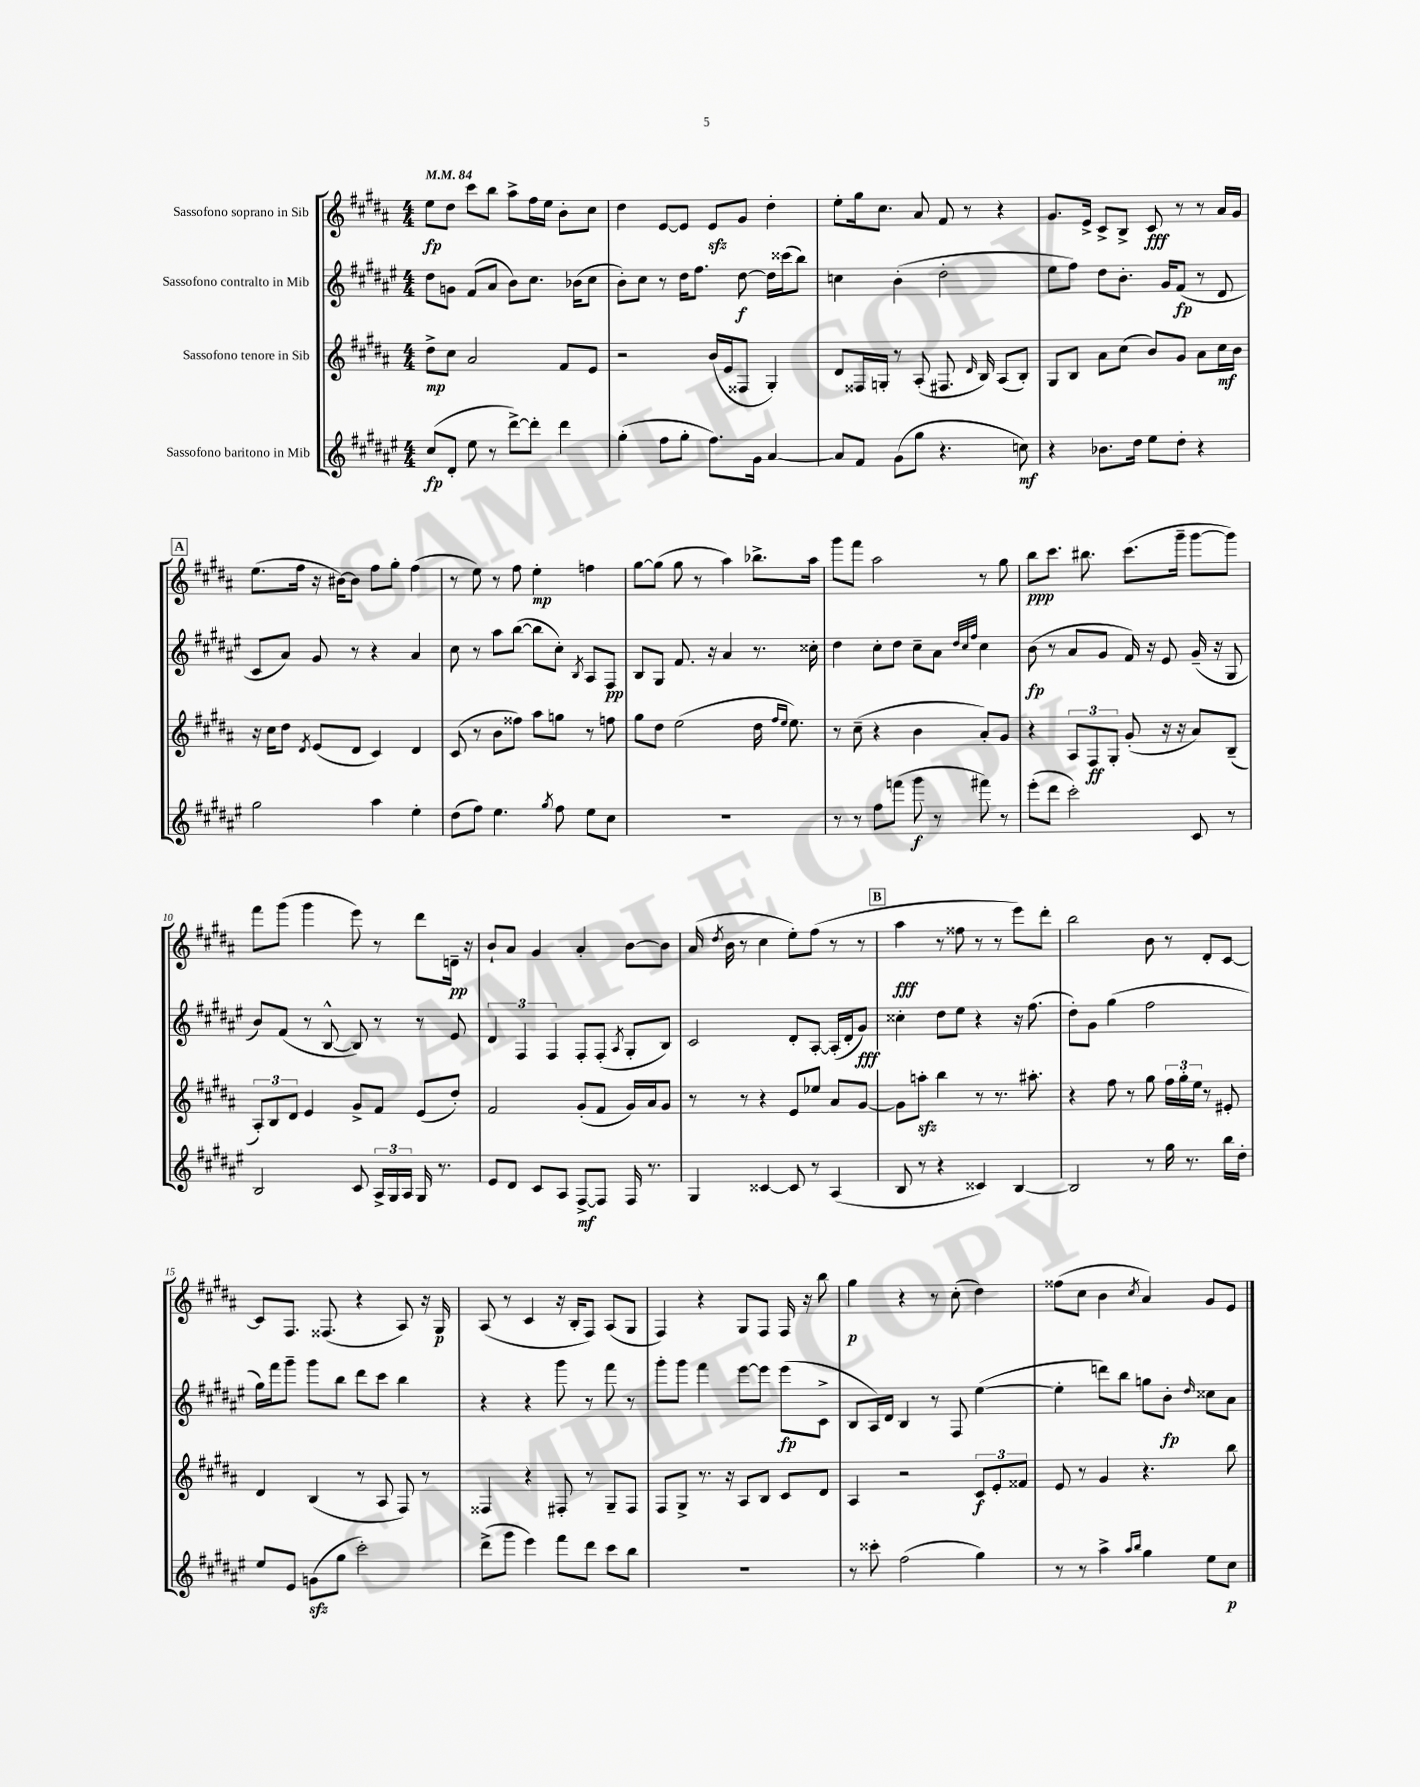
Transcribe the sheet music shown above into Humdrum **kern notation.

**kern	**kern	**kern	**kern
*staff4	*staff3	*staff2	*staff1
*clefG2	*clefG2	*clefG2	*clefG2
*k[f#c#g#d#a#e#]	*k[f#c#g#d#a#]	*k[f#c#g#d#a#e#]	*k[f#c#g#d#a#]
*M4/4	*M4/4	*M4/4	*M4/4
*MM84	*MM84	*MM84	*MM84
(8cc#	8dd#^	8dd#	8ee
8d#'	8cc#	8g	8dd#
8ee#	2a#	(8f#	8ccc#
8r	.	8a#	8bb
[8ddd#^)	.	8b)	8aa#^
8ddd#']	.	8.cc#	16ff#
.	.	.	16ee
4ddd#	8f#	.	8b'
.	.	(16b-	.
.	8e	8cc#	8cc#
=	=	=	=
(4gg#'	2r	8b')	4dd#
.	.	8cc#	.
8ff#	.	8r	[8e
8gg#'	.	16dd#	8e]
.	.	8.ff#	.
8.ff#)	(16b	.	8e
.	16e	.	.
.	8F##	[8dd#	8g#
16g#	.	.	.
[4a#	4G#')	16dd#]	4dd#'
.	.	(16ccc##	.
.	.	8bb)	.
=	=	=	=
8a#]	8d#	4cc	8ee'
8f#	16F##	.	16gg#
.	16G'	.	8.cc#
(8g#	8r	(4b'	.
8gg#	(8A#'	.	8a#
4.r	8.F#	2dd#'	8f#
.	.	.	8r
.	16qqd#	.	.
.	16B)	.	.
.	(8A#	.	4r
8cc)	8B')	.	.
=	=	=	=
4r	8G#	8ee#	8.g#
.	8B	8ff#)	.
.	.	.	16e^
8.b-	8a#	8dd#	8c#^
.	(8cc#	8.b'	8B^
16dd#	.	.	.
8ee#	8b)	.	8c#
.	.	16g#	.
8dd#'	8g#	(8f#	8r
4r	8a#	8r	8r
.	16cc#	8d#	16a#
.	16b	.	16g#
=	=	=	=
2gg#	16r	8c#	(8.ee
.	16cc#	.	.
.	8dd#	8a#)	.
.	.	.	16ff#
.	8qd#	.	.
.	(8e	8g#	16r
.	.	.	[16b#)
.	8d#	8r	8b#]
4aa#	4c#)	4r	8ff#
.	.	.	8gg#'
4ee#'	4d#	4a#	(4ff#
=	=	=	=
(8dd#	(8c#	8cc#	8r
8ff#)	8r	8r	8ee)
4.ee#	8b	8aa#	8r
.	8ff##)	([8bb	8ff#
.	8aa#	8bb]	4ee'
8qgg#	.	.	.
8ff#	8gg	8cc#')	.
.	.	8qB	.
8ee#	8r	8A#	4ff
8cc#	8ff	8F#	.
=	=	=	=
1r	8gg#	8B	[8gg#
.	8dd#	8G#	(8gg#]
.	(2ee	8.f#	8gg#
.	.	.	8r
.	.	16r	.
.	.	4a#	4aa#)
.	16dd#	8.r	8.bb-^
.	16qqff#	.	.
.	16qqee	.	.
.	8.ee)	.	.
.	.	16cc##'	16aa#
=	=	=	=
8r	8r	4dd#	8ggg#
8r	(8cc#~	.	8fff#
8ff#	4r	8cc#'	2aa#
(8fff	.	8dd#	.
8ggg#	4b	8cc#~	.
8r	.	8a#	.
.	.	32qqdd#	.
.	.	32qqcc#	.
.	.	32qqff#	.
8fff#)	8a#')	4cc#	8r
8r	8g#	.	8gg#
=	=	=	=
(8eee#'	4r	(8b	8bb
8ddd#	.	8r	8.ccc#
2ccc#')	12A#	8a#	.
.	.	.	8.bb#
.	12F#	.	.
.	.	8g#	.
.	12G#'	.	.
.	(8g#'	16f#)	(8.ccc#
.	.	16r	.
.	16r	8e#	.
.	16r	.	16ggg#~
8c#	8a#)	(16g#~	[8ggg#
.	.	16r	.
8r	(8B~	8G#	8ggg#])
=	=	=	=
2B	12A#')	8b)	8fff#
.	12B	.	.
.	.	(8f#	(8ggg#
.	12d#	.	.
.	4e	8r	4ggg#
.	.	[8B^^	.
8c#	8g#^	8B])	8eee)
24A#^	8f#	8r	8r
24G#	.	.	.
24A#	.	.	.
16G#	(8e	8r	8ddd#
8.r	.	.	.
.	8dd#')	8e#	16d~
.	.	.	16r
=	=	=	=
8e#	2f#	6d#	8b`
8d#	.	.	8a#
.	.	6F#	.
8c#	.	.	4g#
.	.	6F#	.
8A#	.	.	.
[8F#^	(8g#'	8F#'	4a#'
8F#]	8f#	(8F#'	.
.	.	8qA#	.
16F#	16g#)	8G#'	[8b
8.r	16a#	.	.
.	8g#	8B)	8b]
=	=	=	=
4G#	8r	2c#	(16a#
.	.	.	8qdd#
.	.	.	16b
.	8r	.	8r
[4c##	4r	.	4cc#
8c##]	8e	8d#'	8ee')
8r	8ee-	[8A#'	(8ff#
(4A#	8a#	(16A#']	8r
.	.	16d#'	.
.	[8g#	8g#)	8r
=	=	=	=
8B	8g#]	4cc##'	4aa#
8r	8aa'	.	.
4r	4bb	8dd#	8r
.	.	8ee#	8ff##
4c##)	8r	4r	8r
.	8.r	.	8r
[4B	.	16r	8eee)
.	8.aa#'	(8.ff#	.
.	.	.	8ddd#'
=	=	=	=
2B]	4r	8dd#')	2bb
.	.	8g#	.
.	8ff#	(4gg#	.
.	8r	.	.
8r	8gg#	2ff#	8b
16gg#	24ff#	.	8r
.	24gg#'	.	.
8.r	.	.	.
.	24ee	.	.
.	8r	.	8d#'
16bb	8e#'	.	[8c#
16dd#'	.	.	.
=	=	=	=
8ee#	4d#	16gg#)	8c#]
.	.	16fff#	.
8e#	.	8ggg#~	8.F#
(8g	(4B	8ggg#	.
.	.	.	(8.F##
8gg#	.	8bb	.
2ccc#')	8r	8ddd#	4r
.	8A#	8ccc#	.
.	8F#)	4bb	8A#)
.	8r	.	16r
.	.	.	16G#
=	=	=	=
(8ddd#^	4F##	4r	(8A#
8ggg#	.	.	8r
4eee#)	4r	4r	4c#
8fff#	8F#'	8ggg#	16r
.	.	.	16B'
8ddd#	8r	8r	8F#)
8ccc#	8G#~	8fff#	(8A#
8bb	8F#	8r	8G#
=	=	=	=
1r	8F#	8ggg#'	4F#)
.	8G#^	8ggg#	.
.	8.r	4fff#	4r
.	16r	.	.
.	8A#	[8eee#	8G#
.	8B	8eee#]	8F#
.	8c#	(8eee#	16F#
.	.	.	16r
.	8d#	8c#^	8bb
=	=	=	=
8r	4A#	8B	4gg#
8ccc##'	.	16A#)	.
.	.	16d#	.
(2ff#	2r	4B	4r
.	.	8r	8r
.	.	8F#	(8cc#'
4gg#)	12c#	([4ee#	4dd#)
.	12e'	.	.
.	12f##	.	.
=	=	=	=
8r	8e	4ee#']	(8ff##
8r	8r	.	8cc#
4aa#^	4g#	8ddd)	4b
.	.	8bb	.
16qqaa#	.	.	.
16qqbb	.	.	8qcc#
4gg#	4.r	8gg	4a#)
.	.	8b'	.
.	.	16qqdd#	.
8ee#	.	8cc##	8g#
8cc#	8bb	8a#	8e
==	==	==	==
*-	*-	*-	*-
